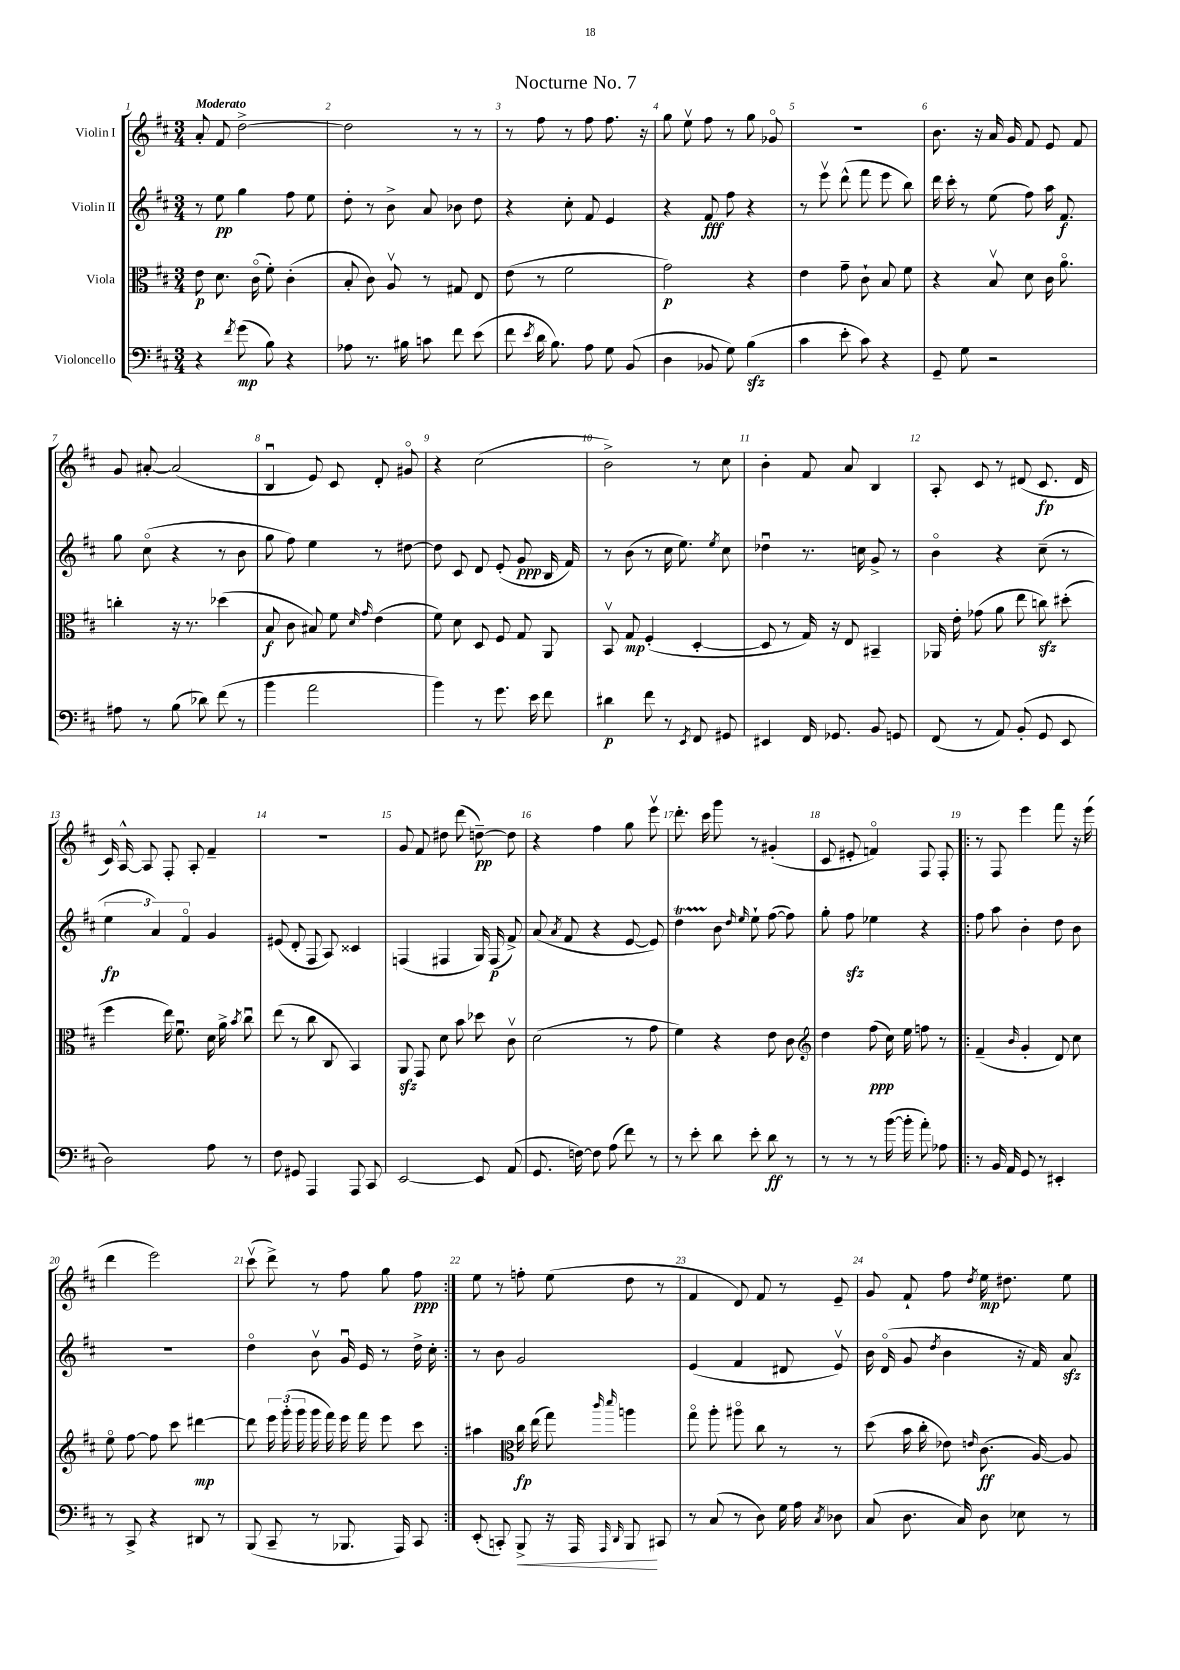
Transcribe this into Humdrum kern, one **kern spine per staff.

**kern	**kern	**kern	**kern
*staff4	*staff3	*staff2	*staff1
*clefF4	*clefC3	*clefG2	*clefG2
*k[f#c#]	*k[f#c#]	*k[f#c#]	*k[f#c#]
*M3/4	*M3/4	*M3/4	*M3/4
4r	8e	8r	8a'
.	8.d	8ee	8f#
8qf#	.	.	.
(8g	.	4gg	[2dd^
.	(16c#o	.	.
8B)	8f#')	.	.
4r	(4c#'	8ff#	.
.	.	8ee	.
=	=	=	=
8A-	8B'	8dd'	2dd]
8.r	8c#)	8r	.
.	8Av	8b^	.
16B#	.	.	.
8c	8r	8a	.
8f#	8G#	8b-	8r
(8e	8E	8dd	8r
=	=	=	=
8f#	(8e	4r	8r
8qe	.	.	.
16d	8r	.	8ff#
8.B)	.	.	.
.	2f#	8cc#'	8r
8A	.	8f#	8ff#
8G	.	4e	8.ff#
(8BB	.	.	.
.	.	.	16r
=	=	=	=
4D	2g)	4r	8gg
.	.	.	8eev
8BB-	.	8f#	8ff#
8G)	.	8ff#	8r
(4B	4r	4r	8gg
.	.	.	8g-o
=	=	=	=
4c#	4e	8r	2.r
.	.	8eeev	.
8e'	8g~	(8ddd^^	.
8c#)	8c#`	8fff#	.
4r	8B	8eee	.
.	8f#	8bb)	.
=	=	=	=
8GG~	4r	16ddd	8.b
.	.	16ccc#'	.
8G	.	8r	.
.	.	.	16r
2r	8Bv	(8ee	16a
.	.	.	16g
.	8d	8ff#)	8f#
.	16c#	16aa	8e
.	8.ao	8.f#	.
.	.	.	8f#
=	=	=	=
8A#	4cc'	8gg	8g
8r	.	(8cc#o	[8a#'
(8B	16r	4r	(2a#]
.	8.r	.	.
8d-)	.	.	.
(8f#	(4dd-	8r	.
8r	.	8b	.
=	=	=	=
4b	8B	8gg	4Bu
.	8c#	8ff#)	.
2a	8B#)	4ee	8e)
.	8f#	.	8c#
.	16qqd	.	.
.	16qqg	.	.
.	(4e	8r	8d'
.	.	[8dd#	8g#o
=	=	=	=
4b)	8f#)	8dd#]	4r
.	8d	8c#	.
8r	8D	8d	(2cc#
8.g	8F#	(8e'	.
.	8G	8g	.
16e	.	.	.
8f#	8AA	16B	.
.	.	16f#)	.
=	=	=	=
4d#	8BBv	8r	2b^)
.	8G	(8b	.
8f#	(4F#'	8r	.
8r	.	16cc#	.
.	.	8.ee)	.
8qEE	.	.	.
8FF#	[4D'	.	8r
.	.	8qee	.
8GG#	.	8cc#	8cc#
=	=	=	=
4EE#	8D]	4dd-u	4b'
.	8r	.	.
16FF#	16G)	8.r	8f#
8.GG-	16r	.	.
.	8E	.	8a
.	.	16cc	.
8BB	4BB#~	8g^	4B
8GG	.	8r	.
=	=	=	=
(8FF#	16AA-	4bo	8A'
.	16e'	.	.
8r	(8g-	.	8c#
8AA)	8a	4r	8r
(8BB'	8ee	.	(8d#
8GG	8cc)	(8cc#~	8.c#
8EE	(8dd#'	8r	.
.	.	.	16d#
=	=	=	=
2D)	4ff#	6ee	16c#)
.	.	.	[16A^^
.	.	.	8A]
.	.	6a)	.
.	16ee)	.	8F#'
.	8.f#u	.	.
.	.	6f#o	.
.	.	.	8A'
8A	16d	4g	4f#~
.	16a^	.	.
.	8qb	.	.
8r	8cc#u	.	.
=	=	=	=
8F#	(8ee	(8e#	2.r
8GG#	8r	8d'	.
4AAA	8cc#	8F#	.
.	8C#	8A)	.
8AAA	4BB)	4c##	.
8CC#	.	.	.
=	=	=	=
[2EE	8AA	(4F	8g
.	8GG	.	8f#
.	8d	4F#	8dd#
.	8b	.	(8ddd
8EE]	8dd-	16G)	[8dd~)
.	.	(16F#	.
(8AA	8c#v	8f#^)	8dd]
=	=	=	=
8.GG	(2d	(8a	4r
.	.	8qa	.
.	.	8f#	.
[16F)	.	.	.
8F]	.	4r	4ff#
(8A	.	.	.
8f#)	8r	[8e	8gg
8r	8g	8e])	8eeev
=	=	=	=
8r	4f#)	4dd	8.ddd'
8e'	.	.	.
.	.	.	16ccc#
8d	4r	8b	8ggg
.	.	16qqdd	.
.	.	16qqee	.
8e'	.	8ee`	8r
8d	8e	([8ff#	(4g#'
8r	8c#	8ff#])	.
=	=	=	=
*	*clefG2	*	*
8r	4dd	8gg'	8c#
8r	.	8ff#	8e#'
8r	(8ff#	4ee-	4fo)
([16b	16cc#)	.	.
16b']	16ee	.	.
8a')	8ff	4r	8F#
8A-	8r	.	8F#'
=!|:	=!|:	=!|:	=!|:
8r	(4f#~	8ff#	8r
16BB	.	8aa	8F#
16AA	.	.	.
.	16qqb	.	.
8GG	4g'	4b'	4eee
8r	.	.	.
4EE#'	8d)	8dd	8fff#
.	8cc#	8b	16r
.	.	.	(16eee
=	=	=	=
8r	8eeo	2.r	4ddd
8CC#^	[8ff#	.	.
4r	8ff#]	.	2eee)
.	8ccc#	.	.
8DD#	[4ddd#	.	.
8r	.	.	.
=	=	=	=
(8BBB	8ddd#]	4ddo	(8ccc#v
8CC#~	24eee	.	8ddd^)
.	(24ggg'	.	.
.	24ggg	.	.
8r	16ggg	8bv	8r
.	16fff#)	.	.
8.BBB-	16eee	16gu	8ff#
.	16fff#	16e	.
.	8eee	8r	8gg
16AAA)	.	.	.
8CC#	8ccc#	16dd^	8ff#
.	.	16cc#'	.
=:|!	=:|!	=:|!	=:|!
(8EE'	4aa#	8r	8ee
8CC')	.	8b	8r
*	*clefC3	*	*
8BBB^	16cc#	2g	8ff'
.	(16ee	.	.
16r	8gg)	.	(8ee
16AAA	.	.	.
16qqAAA	16qqccc#	.	.
16qqDD	16qqddd	.	.
8BBB	4aa	.	8dd
8CC#	.	.	8r
=	=	=	=
8r	8ggo	(4e	4f#
(8C#	8aa'	.	.
8r	8aa#o	4f#	8d)
8D)	8cc#	.	8f#
16G	8r	8d#	8r
16A	.	.	.
8qC#	.	.	.
8D-	8r	8ev)	8e~
=	=	=	=
(8C#	(8dd	16b	8g
.	.	(16do	.
8.D	16b	8g	8f#`
.	16cc#'	.	.
.	.	8qdd	.
.	8e-)	4b	8ff#
16C#)	.	.	.
.	16qqe	.	8qdd
8D	(8.c#	.	16ee
.	.	.	8.dd#
8E-	.	16r	.
.	[16A)	16f#)	.
8r	8A]	8a	8ee
==	==	==	==
*-	*-	*-	*-
